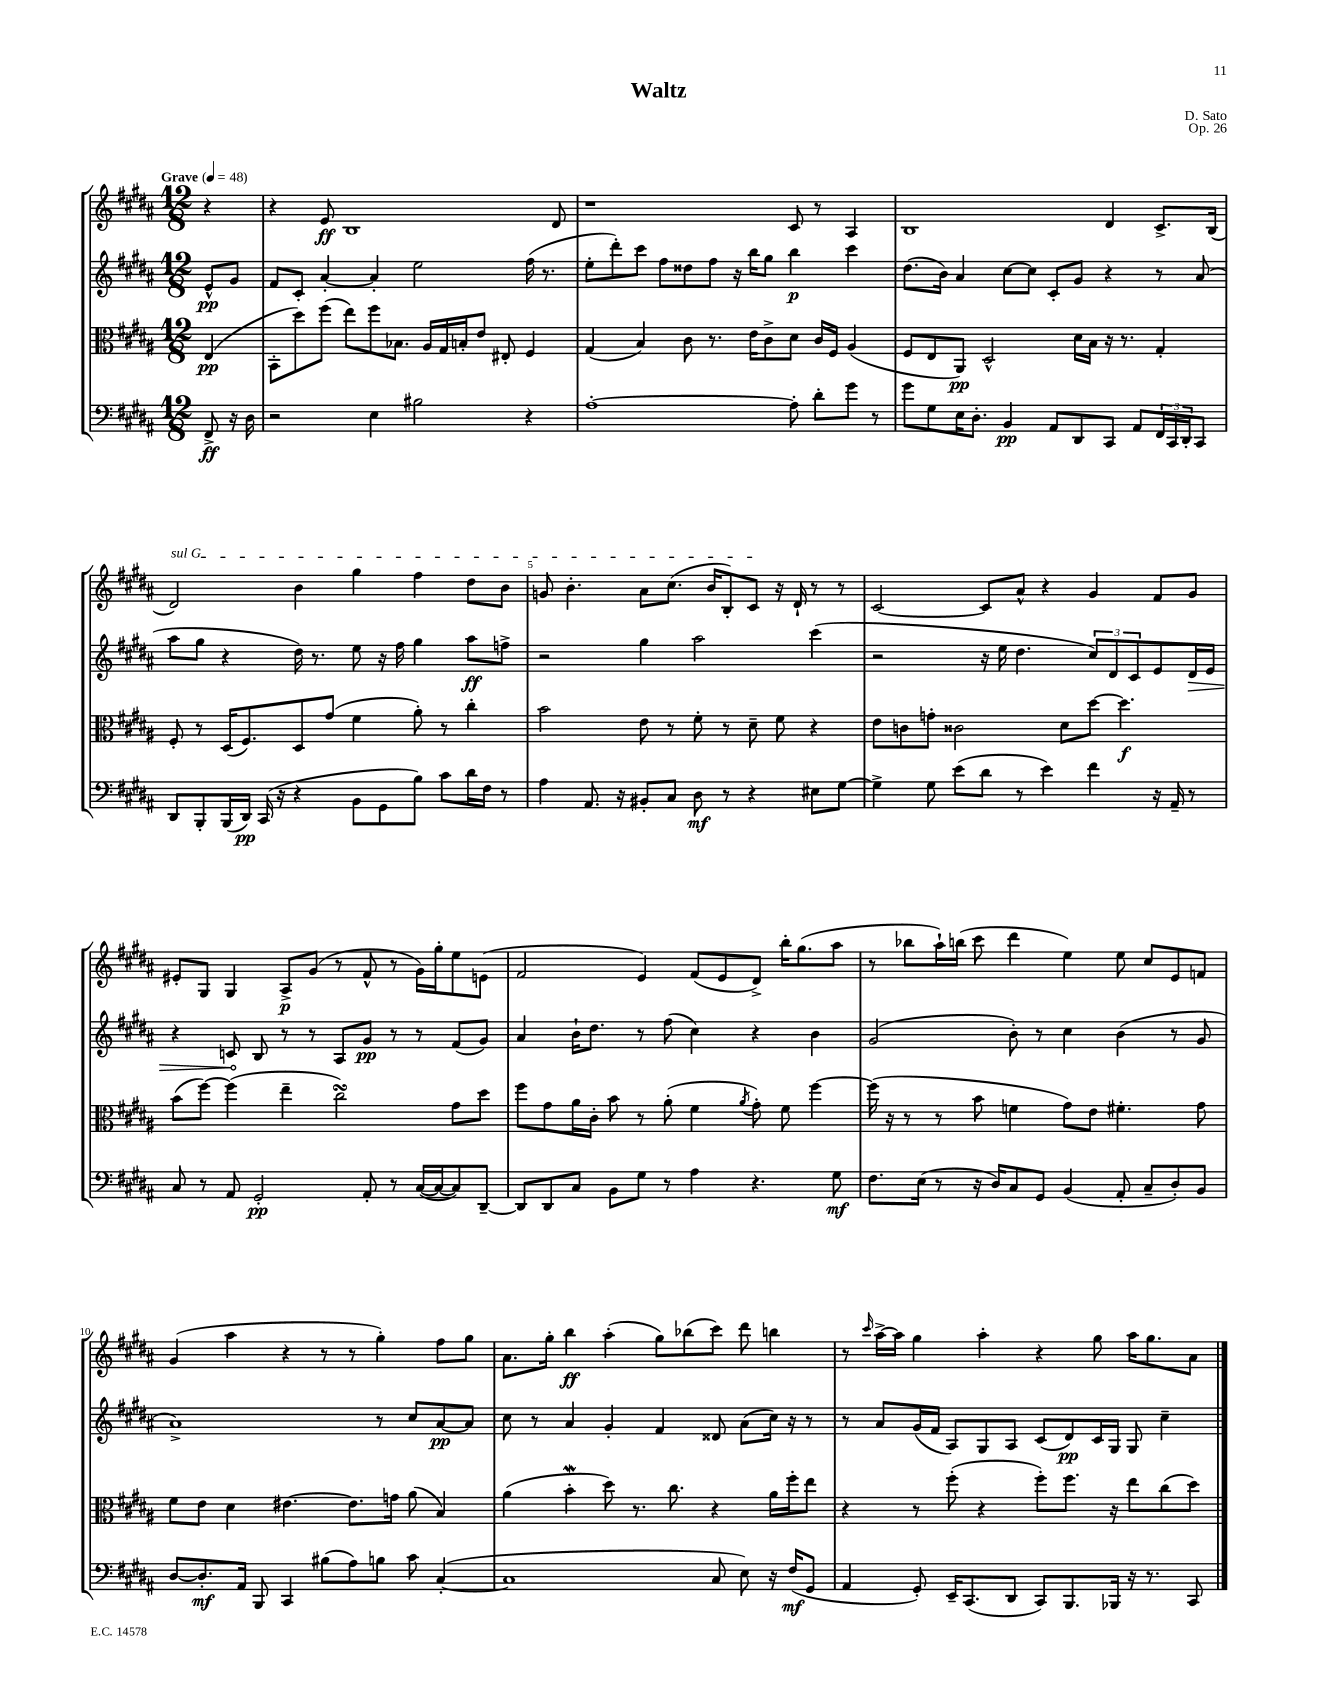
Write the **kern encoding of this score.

**kern	**kern	**kern	**kern
*staff4	*staff3	*staff2	*staff1
*clefF4	*clefC3	*clefG2	*clefG2
*k[f#c#g#d#a#]	*k[f#c#g#d#a#]	*k[f#c#g#d#a#]	*k[f#c#g#d#a#]
*M12/8	*M12/8	*M12/8	*M12/8
*MM48	*MM48	*MM48	*MM48
8FF#^/	(4E/	8e^^/L	4r
16r	.	8g#/J	.
16D#\	.	.	.
=	=	=	=
2r	8BB'\L	8f#/L	4r
.	8dd#\)	8c#'/J	.
.	(8ff#\J	[4a#'/	8e/
.	8ee\L)	.	1B
4E\	8ff#\	4a#'/]	.
.	8.B-\J	.	.
2B#\	.	2ee\	.
.	16A#/LL	.	.
.	16G#/	.	.
.	16B'/J	.	.
.	8e/J	.	.
.	8E#'/	.	.
4r	4F#/	(16ff#\	.
.	.	8.r	.
.	.	.	8d#/
=	=	=	=
[1A#'	(4G#/	8ee'\L	1r
.	.	8ddd#'\)	.
.	4B/)	8ccc#\J	.
.	.	8ff#\L	.
.	8c#\	8dd##\	.
.	8.r	8ff#\J	.
.	.	16r	.
.	16e\LK	16bb\LK	.
.	8c#^\	8gg#\J	.
8A#'\]	8d#\J	4bb\	8c#/
8d#'\L	16c#/LL	.	8r
.	16F#/JJ	.	.
8g#\J	(4A#/	4ccc#\	4A#/
8r	.	.	.
=	=	=	=
8g#\L	8F#/L	(8.dd#\L	1B
8G#\	8E/	.	.
.	.	16b\Jk)	.
16E\K	8AA#/J)	4a#/	.
8.D#'\J	.	.	.
.	2D#^^/	.	.
4BB/	.	[8cc#\L	.
.	.	8cc#\]J	.
8AA#/L	.	8c#'/L	.
8DD#/	16d#\LL	8g#/J	.
.	16B\JJ	.	.
8CC#/J	16r	4r	4d#/
.	8.r	.	.
8AA#/L	.	.	.
24FF#/L	4G#'/	8r	8.c#^/L
24CC#/	.	.	.
24DD#'/J	.	.	.
8CC#/J	.	(8a#/	.
.	.	.	(16B/Jk
=	=	=	=
8DD#/L	8F#'/	8aa#\L	2d#/)
8BBB'/	8r	8gg#\J	.
(16BBB/L	(16D#/LK	4r	.
16DD#/JJ)	8.F#/)	.	.
(16CC#/	.	.	.
16r	.	.	.
4r	8D#/	16dd#\)	4b\
.	.	8.r	.
.	(8g#/J	.	.
8BB\L	4f#\	8ee\	4gg#\
8GG#\	.	16r	.
.	.	16ff#\	.
8B\J)	8a#'\)	4gg#\	4ff#\
8c#\L	8r	.	.
16d#\L	4cc#'\	8aa#\L	8dd#\L
16F#\JJ	.	.	.
8r	.	8ff^\J	8b\J
=	=	=	=
4A#\	2b\	2r	8g/
.	.	.	4.b'\
8.AA#/	.	.	.
16r	.	.	.
8BB#'/L	8e\	4gg#\	8a#\L
8C#/J	8r	.	(8.cc#\J
8D#\	8f#'\	2aa#\	.
.	.	.	16b/LK
8r	8r	.	8B'/)
4r	8d#~\	.	8c#/J
.	8f#\	.	16r
.	.	.	16d#`/
8E#\L	4r	(4ccc#\	8r
[8G#\J	.	.	8r
=	=	=	=
4G#^\]	8e\L	2r	[2c#/
.	8c\	.	.
8G#\	8g'\J	.	.
(8e\L	2c##\	.	.
8d#\J	.	16r	8c#/]L
.	.	16ee\	.
8r	.	4.dd#\	8a#^^/J
4e\)	.	.	4r
.	8d#\L	.	.
4f#\	[8dd#\J	12cc#/L)	4g#/
.	.	12d#/	.
.	4.dd#\]	.	.
.	.	12c#/	.
16r	.	8e/	8f#/L
16AA#~/	.	.	.
8r	.	16d#/L	8g#/J
.	.	16e/JJ	.
=	=	=	=
8C#/	(8b\L	4r	8e#'/L
8r	[8ff#\J)	.	8G#/J
8AA#/	(4ff#\]	8c/	4G#/
2GG#'/	.	8B/	.
.	4ee~\	8r	8A#^/L
.	.	8r	(8g#/J
.	2cc#\)	8A#/L	8r
8AA#'/	.	8g#/J	8f#^^/
8r	.	8r	8r
([16C#/LL	.	8r	16g#\LL)
16C#/_J	.	.	16gg#'\J
8C#/])	8g#\L	(8f#/L	8ee\
[8DD#~/J	8dd#\J	8g#/J)	(8e\J
=	=	=	=
8DD#/]L	8ff#\L	4a#/	2f#/
8DD#/	8g#\	.	.
8C#/J	16a#\L	16b`\LK	.
.	16c#'\JJ	8.dd#\J	.
8BB\L	8b\	.	.
8G#\J	8r	8r	4e/)
8r	(8a#'\	(8ff#\	.
4A#\	4f#\	4cc#\)	(8f#/L
.	.	.	8e/
.	8qa#/	.	.
4.r	8g#'\)	4r	8d#^/J)
.	8f#\	.	16bb'\LK
.	.	.	(8.gg#\
.	[4ff#\	4b\	.
8G#\	.	.	8aa#\J
=	=	=	=
8.F#\L	(16ff#\]	(2g#/	8r
.	16r	.	.
.	8r	.	8bb-\L
(16E\Jk	.	.	.
8r	8r	.	16aa#`\L)
.	.	.	(16bb\JJ
16r	8b\	.	8ccc#\
16D#/LK)	.	.	.
8C#/	4f\	8b'\)	4ddd#\
8GG#/J	.	8r	.
(4BB/	8g#\L)	4cc#\	4ee\)
.	8e\J	.	.
8AA#'/	4.f#'\	(4b\	8ee\
8C#~/L	.	.	8cc#/L
8D#'/)	.	8r	8e/
8BB/J	8g#\	8g#/	8f/J
=	=	=	=
[8D#/L	8f#\L	1a#^)	(4g#/
8.D#'/]	8e\J	.	.
.	4d#\	.	4aa#\
16AA#/Jk	.	.	.
8BBB/	.	.	.
4CC#/	[4.e#\	.	4r
(8B#\L	.	.	8r
8A#\)	8.e#\]L	.	8r
8B\J	.	8r	4gg#'\)
.	16g\Jk	.	.
8c#\	(8a#\	8cc#/L	.
([4C#'/	4B/)	[8a#/	8ff#\L
.	.	8a#/]J	8gg#\J
=	=	=	=
1C#]	(4a#\	8cc#\	8.a#\L
.	.	8r	.
.	.	.	16gg#'\Jk
.	4b'\	4a#/	4bb\
.	8dd#\)	4g#'/	(4aa#'\
.	8.r	.	.
.	.	4f#/	8gg#\L)
.	8.cc#\	.	.
.	.	.	(8bb-\
8C#/	4r	8d##/	8ccc#\J)
8E\)	.	(8a#\L	8ddd#\
16r	16a#\LL	16cc#\Jk)	4bb\
(16F#/LK	16ff#'\J	16r	.
8GG#/J	8ee\J	8r	.
=	=	=	=
4AA#/	4r	8r	8r
.	.	.	16qqccc#/
.	.	8a#/L	[16aa#^\LL
.	.	.	16aa#\]JJ
8GG#'/)	8r	(16g#/L	4gg#\
.	.	16f#/JJ	.
16EE~/LK	(8ff#'\	8A#/L)	.
(8.CC#/	.	.	.
.	4r	8G#/	4aa#'\
8DD#/J	.	8A#/J	.
8CC#/L)	8ff#'\L)	(8c#/L	4r
8.BBB/	8.ff#\J	8d#/)	.
.	.	16c#/L	8gg#\
16BBB-/Jk	16r	16G#/JJ	.
16r	8ee\L	8G#/	16aa#\LK
8.r	.	.	8.gg#\
.	(8cc#\	4cc#~\	.
8CC#/	8dd#\J)	.	8a#\J
==	==	==	==
*-	*-	*-	*-
